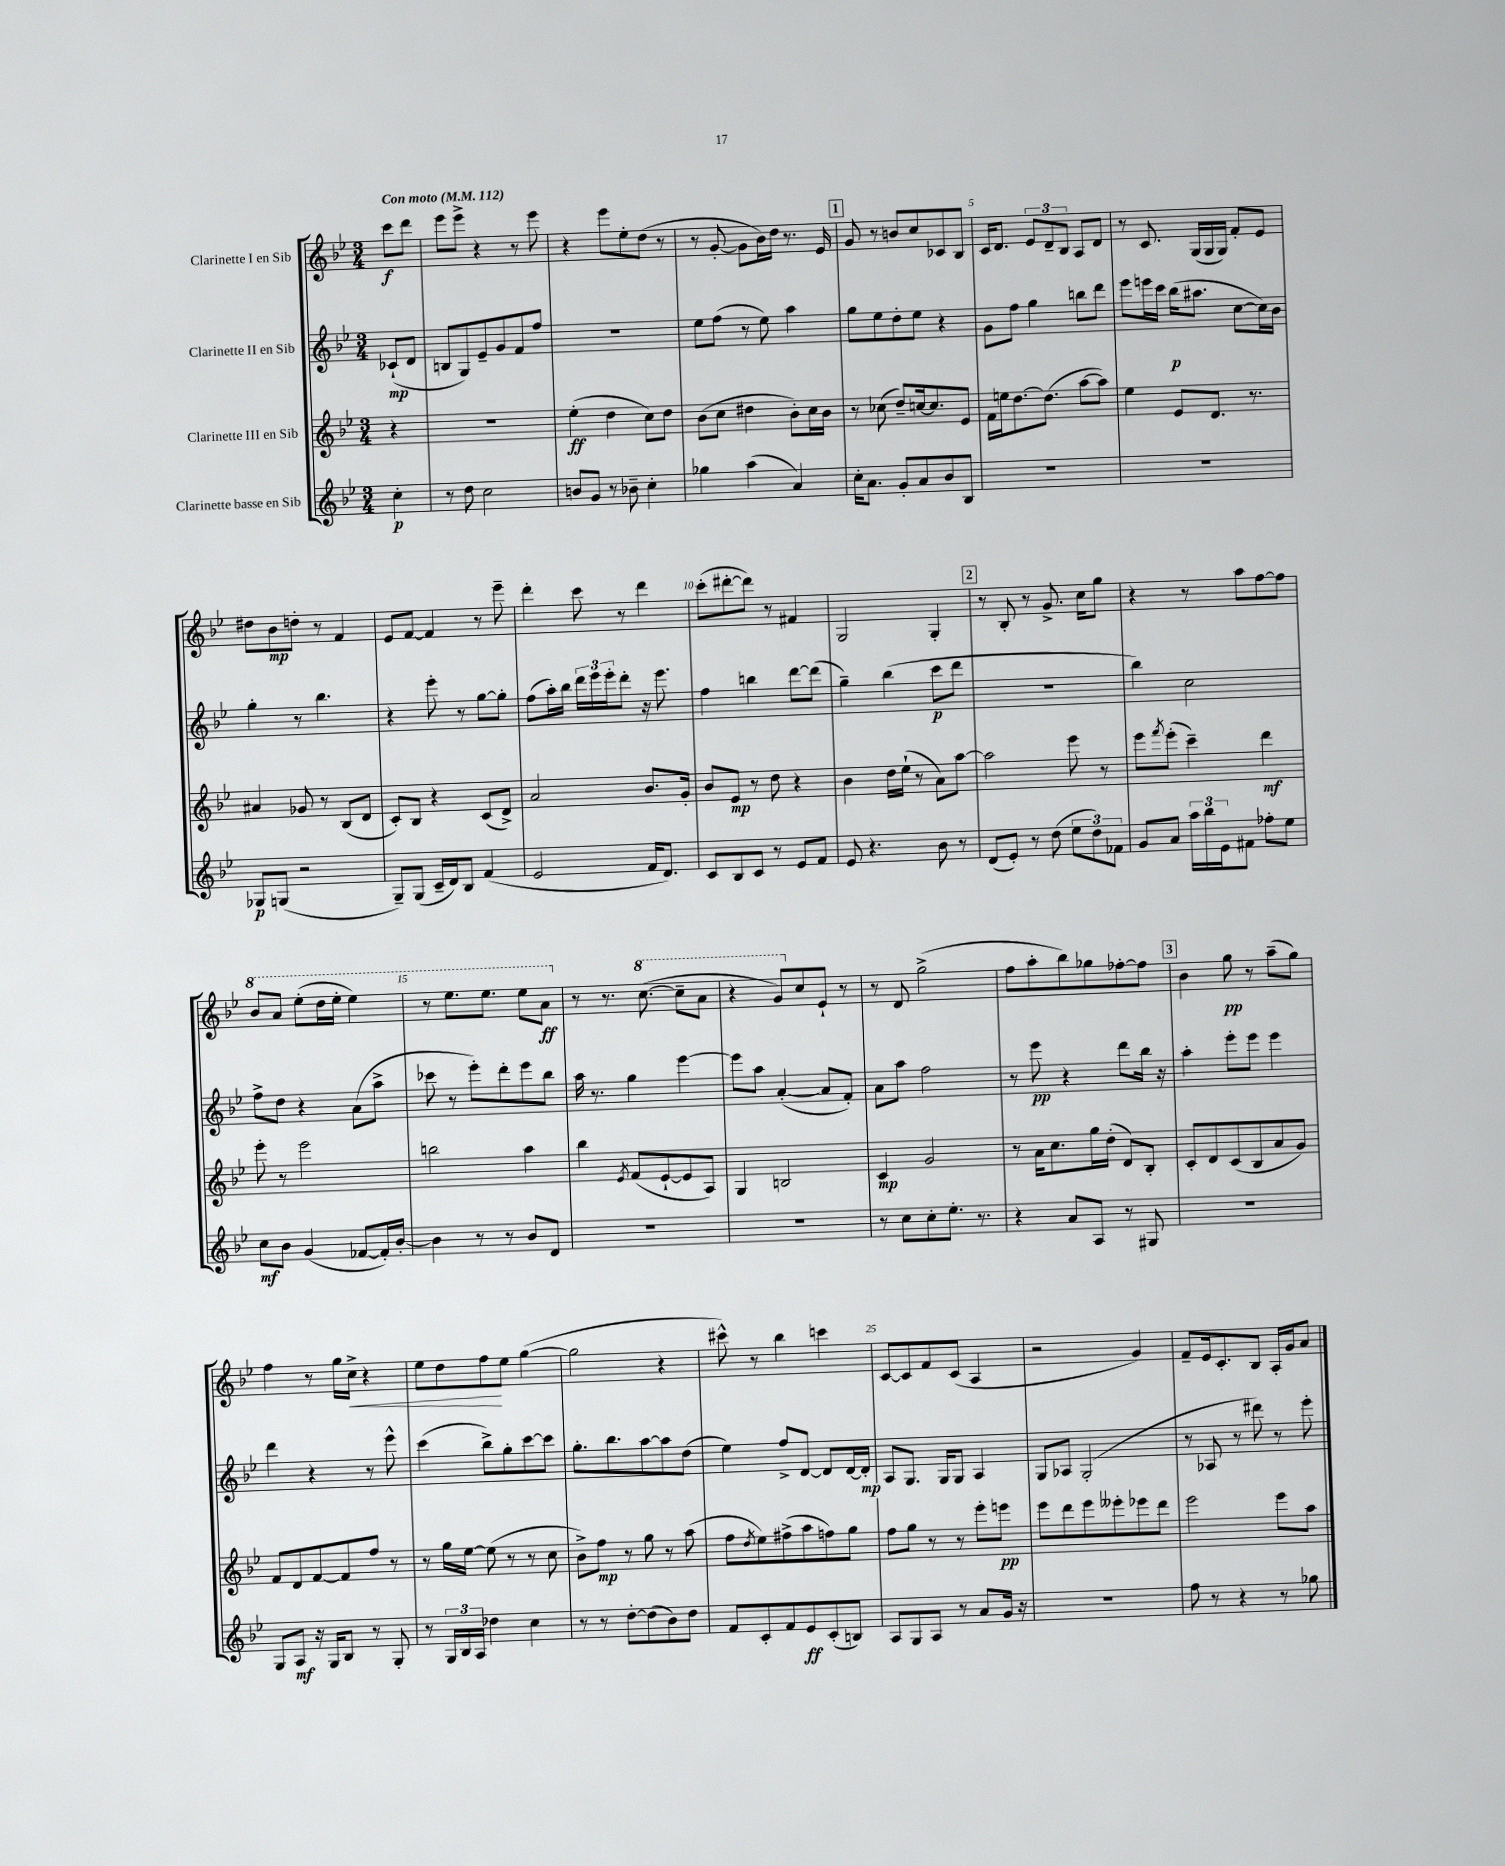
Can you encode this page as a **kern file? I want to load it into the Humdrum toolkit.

**kern	**kern	**kern	**kern
*staff4	*staff3	*staff2	*staff1
*clefG2	*clefG2	*clefG2	*clefG2
*k[b-e-]	*k[b-e-]	*k[b-e-]	*k[b-e-]
*M3/4	*M3/4	*M3/4	*M3/4
*MM112	*MM112	*MM112	*MM112
4cc'\	4r	(8c-`/L	8ccc\L
.	.	8d/J	8ddd\J
=	=	=	=
8r	2.r	8B/L	8eee-\L
8dd\	.	8G/)	8eee-^\J
2cc\	.	8e-~/	4r
.	.	8g/	.
.	.	8f/	8r
.	.	8ff/J	8eee-\
=	=	=	=
8b/L	(4ee-'\	2.r	4r
8g/J	.	.	.
8r	4dd\	.	8eee-\L
8b-~\	.	.	8ee-'\
4cc'\	8cc\L)	.	(8dd\J
.	8dd\J	.	8r
=	=	=	=
4gg-\	(8b-\L	8ee-\L	8r
.	8cc\J	(8ff\J	[8g'/
(4aa\	4dd#\	8r	8g\]L
.	.	8ee-\)	16b-\L)
.	.	.	16dd\JJ
4a/)	8b-'\L)	4aa\	8.r
.	16cc\L	.	.
.	16b-\JJ	.	16e-/
=	=	=	=
16cc'\LK	8r	8gg\L	8g/
8.a\J	.	.	.
.	(8cc-\	8ee-\	8r
8g'/L	8dd~/L)	8dd'\	8b/L
8a/	[16cc/k	8ee-\J	8cc/
.	8.cc/]	.	.
8b-/	.	4r	8c-/
8B-/J	8e-/J	.	8B-/J
=	=	=	=
2.r	16f\LL	8g\L	16c/LK
.	16ee\J	.	8.d/J
.	[8.dd\	8ff\J	.
.	.	4gg\	12e-/L
.	(8.dd\]J	.	.
.	.	.	12d~/
.	.	.	12B-/J
.	[8aa\L	8bb\L	8A/L
.	8aa\]J)	8ddd\J	8d/J
=	=	=	=
2.r	4ee-\	8eee-\L	8r
.	.	16eee\L	8.c/
.	.	16ccc\JJ	.
.	8e-/L	(16bb-\LK	.
.	.	8.aa#\J	(16G/LL
.	8.d/J	.	16G/
.	.	.	16G/JJ)
.	.	[8cc\L	8f'/L
.	8.r	.	.
.	.	16cc\]L)	8e-/J
.	.	16b-\JJ	.
=	=	=	=
8G-/L	4a#/	4gg'\	8dd#\L
(8G/J	.	.	8b-\
2r	8g-/	8r	8dd'\J
.	8r	4.bb-\	8r
.	(8B-/L	.	4f/
.	8d/J	.	.
=	=	=	=
8G~/L)	8c'/L)	4r	8e-/L
(8G/J	8B-/J	.	[8f/J
16c~/LL	4r	8eee-'\	4f/]
16d/J)	.	.	.
8B-/J	.	8r	.
(4f/	(8c/L	[8gg\L	8r
.	8d^/J)	8gg'\]J	8eee-~\
=	=	=	=
2e-/	2a/	(8ff\L	4ddd'\
.	.	16aa'\L)	.
.	.	16bb-\JJ	.
.	.	24ddd\LL	8ccc\
.	.	24eee-\	.
.	.	24eee-'\J	.
.	.	8ddd'\J	8r
16f/LK	8.b-/L	16r	4ddd\
8.d/J)	.	8.eee-\	.
.	16g'/Jk	.	.
=	=	=	=
8c/L	8b-/L	4ff\	(8ccc'\L
8B-/	8e-/J	.	[8ddd#'\
8c/J	8r	4bb\	8ddd#\]J)
8r	8dd\	.	8r
8e-/L	4r	[8ddd\L	4f#/
8f/J	.	(8ddd\]J	.
=	=	=	=
8e-/	4b-\	4gg~\)	2G/
4.r	.	.	.
.	16dd\LL	(4bb-\	.
.	(16ee-`\JJ	.	.
.	8r	.	.
8b-\	8a\L)	8ccc\L	4G'/
8r	[8aa\J	8ddd\J	.
=	=	=	=
(8d/L	2aa\]	2.r	8r
8e-'/J)	.	.	8B-'/
8r	.	.	8r
(8dd\	.	.	8.g^/
12ee-\L	8eee-\	.	.
.	.	.	16cc\LK
12dd\)	.	.	.
.	8r	.	8gg\J
12f-\J	.	.	.
=	=	=	=
8g/L	8eee-\L	4bb-\)	4r
.	8qfff/	.	.
8a/J	(8eee-'\J	.	.
24aa\LL	4ccc~\)	2cc\	8r
24bb-\	.	.	.
24e-\J	.	.	.
8f#\J	.	.	8aa\L
8ff-'\L	4ddd\	.	[8ff\
8ee-\J	.	.	8ff\]J
=	=	=	=
8cc\L	8eee-'\	8ff^\L	8bb-/L
8b-\J	8r	8dd\J	8aa/J
(4g/	2eee-\	4r	(8eee-'\L
.	.	.	16ddd\L
.	.	.	16eee-'\JJ
[8f-/L	.	(8a\L	4eee-\)
16f-'/]L)	.	8aa^\J	.
[16b-'/JJ	.	.	.
=	=	=	=
4b-\]	2bb\	8ccc-\	8r
.	.	8r	8.eee-\L
8r	.	8eee-'\L)	.
.	.	.	8.eee-\J
8r	.	8ddd'\	.
8b-/L	4aa\	8eee-\	8eee-\L
8d/J	.	8bb-\J	8aa\J
=	=	=	=
2.r	4bb-\	16aa\	8r
.	.	8.r	.
.	.	.	8.r
.	8qe-/	.	.
.	(8f/L	4gg\	.
.	.	.	([8.ccc\
.	[8e-`/	.	.
.	8e-/]	[4eee-\	8ccc~\]L
.	8A/J)	.	8aa\J
=	=	=	=
2.r	4G/	8eee-\]L	4r
.	.	8aa\J	.
.	2B/	([4a'/	8gg/L)
.	.	.	8cc/
.	.	8a/]L	8e-`/J
.	.	8f'/J)	8r
=	=	=	=
8r	4c/	8a\L	8r
8cc\L	.	8aa\J	8d/
8cc'\	2g/	2ff\	(2gg^\
8.ee-'\J	.	.	.
8.r	.	.	.
=	=	=	=
4r	8r	8r	8ff\L
.	16a\LK	8eee-\	8aa'\
.	8.cc\	.	.
8a/L	.	4r	8bb-\)
8A/J	16gg\L	.	8gg-\
.	(16dd'\JJ	.	.
8r	8d/L)	8ddd\L	[8ff-'\
8G#/	8B-'/J	16bb-\Jk	8ff-\]J
.	.	16r	.
=	=	=	=
2.r	8c'/L	4aa'\	4b-\
.	8d/	.	.
.	(8c/	8eee-'\L	8gg\
.	8B-/	8eee-\J	8r
.	8a/	4eee-\	(8aa~\L
.	8g/J)	.	8gg\J)
=	=	=	=
8G/L	8f/L	4ddd\	4ff\
8A/J	8d/	.	.
16r	[8f/	4r	8r
16G/LK	.	.	.
8B-/J	8f/]	.	16gg\LL
.	.	.	16cc^\JJ
8r	8ff/J	8r	4r
8G'/	8r	8eee-^^\	.
=	=	=	=
8r	8r	(4ccc\	8ee-\L
24G/LL	16gg\LL	.	8dd\
24B-/	.	.	.
.	[16ee-\JJ	.	.
24A/JJ	.	.	.
4dd-\	(8ee-\]	8bb-^\L)	8ff\
.	8r	8gg'\	8ee-\J
4cc\	8r	[8ccc\	([4gg\
.	8cc\	8ccc\]J	.
=	=	=	=
8r	8b-^\L)	8.gg'\L	2gg\]
8r	8ff\J	.	.
.	.	8.bb-\	.
[8dd'\L	8r	.	.
(8dd\]	8gg\	[8aa\	.
8b-\)	8r	8aa\]	4r
8dd\J	(8aa\	(8dd\J	.
=	=	=	=
8f/L	8ff\L	4ee-\)	8ccc#^^\)
.	8qdd/	.	.
8c'/	8ee-\)	.	8r
8f/	(8ff#^\	8ff^/L	4bb-\
8e-/	8aa\	[8d/J	.
(8c'/	8ff\)	8d/]L	4ccc\
8B/J)	8gg\J	[16d/L	.
.	.	16d'/]JJ	.
=	=	=	=
8A/L	8ff\L	8A/L	[8c/L
8G/	8gg\J	8.G/J	8c/]
8A/J	8r	.	8f/
.	.	16G/LK	.
8r	8r	8G/J	(8c/J
8a/L	8eee-'\L	4A/	4A/
16g/Jk	8eee\J	.	.
16r	.	.	.
=	=	=	=
2.r	8eee-\L	8G/L	2r
.	8ddd\	8A-/J	.
.	8eee-\	(2G'/	.
.	8eee--'\	.	.
.	8eee-\	.	4g/)
.	8ddd\J	.	.
=	=	=	=
8ff\	2eee-\	8r	8f~/L
8r	.	8A-/	16e-/k
.	.	.	8.c'/
4r	.	8r	.
.	.	8ddd#\)	8B-/J
8r	8eee-\L	8r	16A'/LL
.	.	.	16g/J
8gg-\	8aa\J	8eee-'\	8a/J
==	==	==	==
*-	*-	*-	*-
